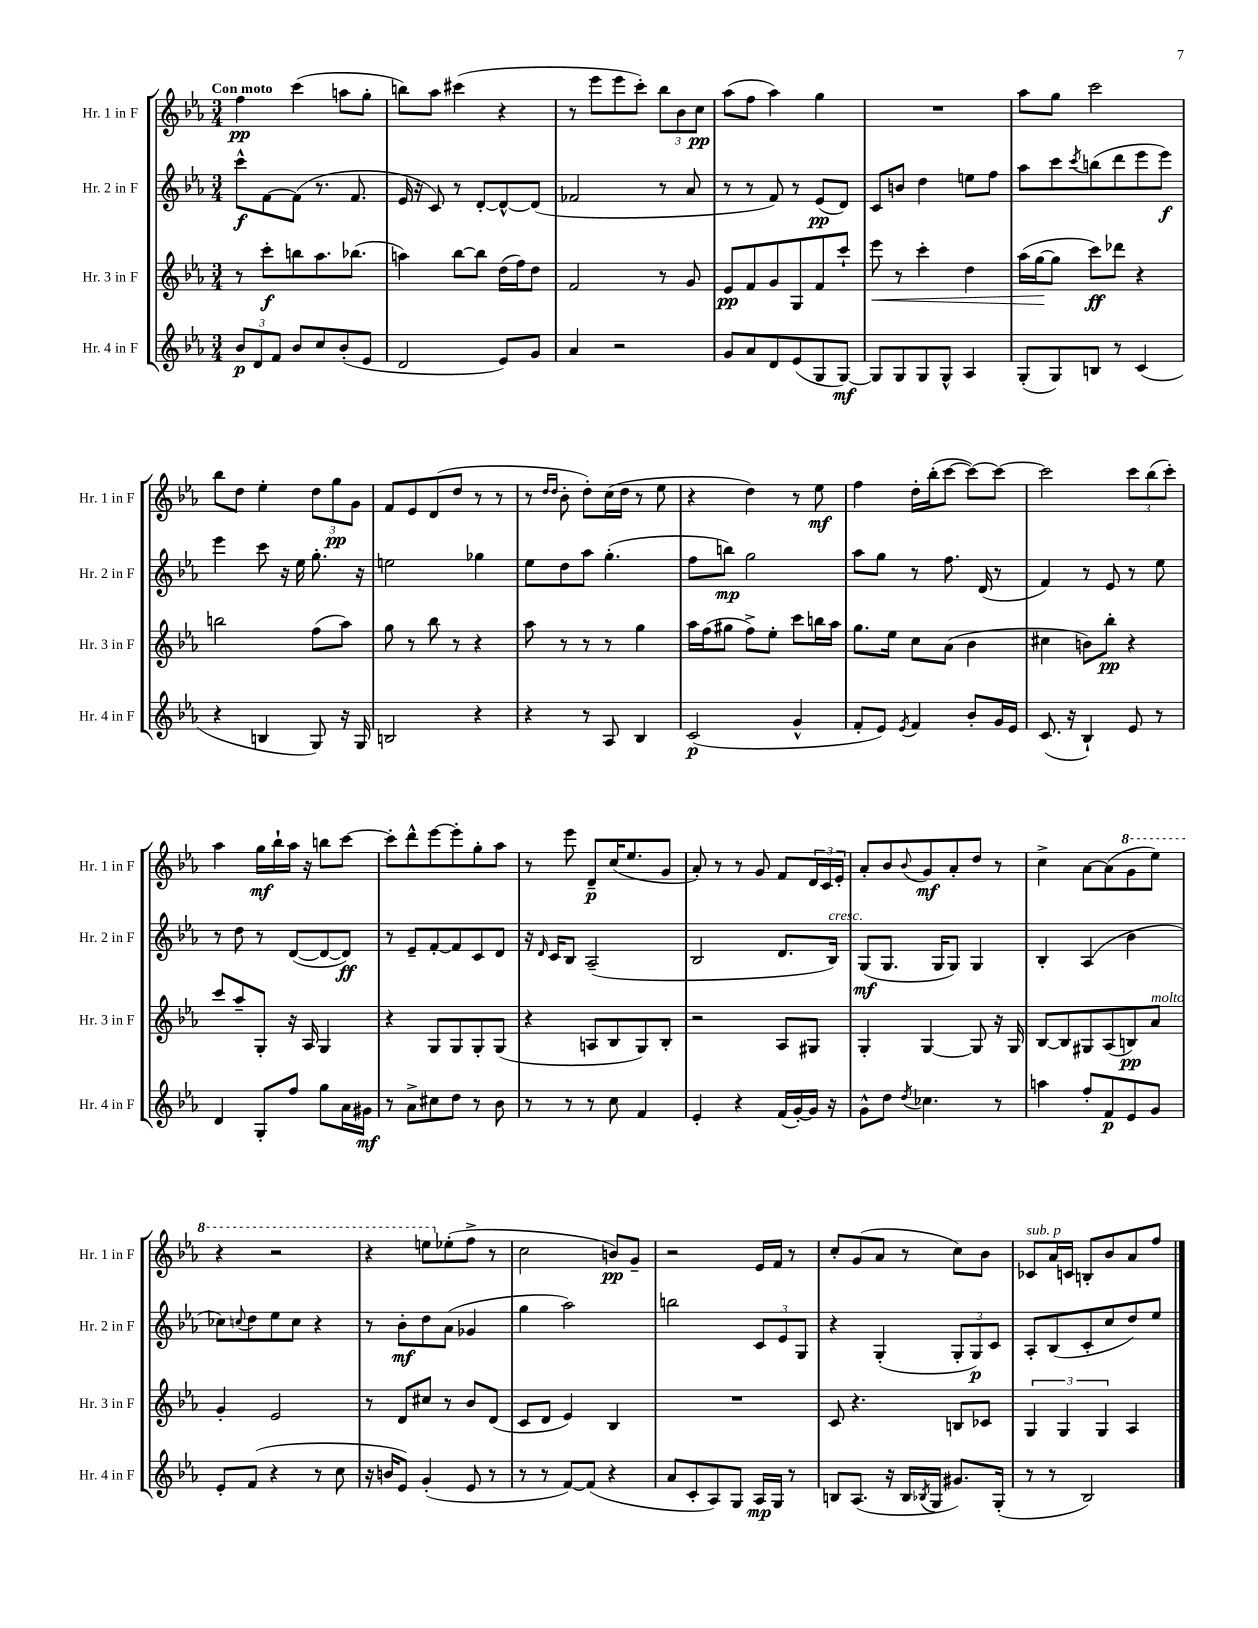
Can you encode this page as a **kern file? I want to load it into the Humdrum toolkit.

**kern	**kern	**kern	**kern
*staff4	*staff3	*staff2	*staff1
*clefG2	*clefG2	*clefG2	*clefG2
*k[b-e-a-]	*k[b-e-a-]	*k[b-e-a-]	*k[b-e-a-]
*M3/4	*M3/4	*M3/4	*M3/4
12b-/L	8r	8ccc^^\L	4ff\
12d/	.	.	.
.	8ccc'\L	[8f\	.
12f/J	.	.	.
8b-/L	8bb\	(8f\]J	(4ccc\
8cc/	8.aa-\	8.r	.
(8b-'/	.	.	8aa\L
.	(8.bb-\J	8.f/	.
8e-/J	.	.	8gg'\J
=	=	=	=
2d/	4aa\)	16e-/	8bb\L)
.	.	16r	.
.	.	8c/)	8aa-\J
.	[8bb-\L	8r	(4ccc#\
.	8bb-\]J	[8d'/L	.
8e-/L)	(16dd\LL	8d^^/_	4r
.	16ff\J)	.	.
8g/J	8dd\J	(8d/]J	.
=	=	=	=
4a-/	2f/	2f-/	8r
.	.	.	8eee-\L
2r	.	.	8eee-\
.	.	.	8ccc'\J)
.	8r	8r	12bb-\L
.	.	.	12b-\
.	8g/	8a-/	.
.	.	.	12cc\J
=	=	=	=
8g/L	8e-/L	8r	(8aa-\L
8a-/	8f/	8r	8ff\J
8d/	8g/	8f/)	4aa-\)
(8e-/	8G/	8r	.
8G/	8f/	(8e-/L	4gg\
[8G/J)	8ccc`/J	8d/J)	.
=	=	=	=
8G/]L	8eee-\	8c/L	2.r
8G/	8r	8b/J	.
8G/	4ccc'\	4dd\	.
8G^^/J	.	.	.
4A-/	4dd\	8ee\L	.
.	.	8ff\J	.
=	=	=	=
(8G'/L	(16aa-\LL	8aa-\L	8aa-\L
.	[16gg\J	.	.
8G/)	8gg\]J	8ccc\	8gg\J
.	.	8qccc/	.
8B/J	8ccc\L)	(8bb\	2ccc\
8r	8ddd-\J	8ddd\	.
(4c/	4r	8eee-\	.
.	.	8eee-\J)	.
=	=	=	=
4r	2bb\	4eee-\	8bb-\L
.	.	.	8dd\J
4B/	.	8ccc\	4ee-'\
.	.	16r	.
.	.	16ee-\	.
8G/)	(8ff\L	8.gg'\	12dd\L
.	.	.	12gg\
16r	8aa-\J)	.	.
.	.	.	12g\J
16G/	.	16r	.
=	=	=	=
2B/	8gg\	2ee\	8f/L
.	8r	.	8e-/
.	8bb-\	.	(8d/
.	8r	.	8dd/J
4r	4r	4gg-\	8r
.	.	.	8r
=	=	=	=
4r	8aa-\	8ee-\L	8r
.	.	.	16qqdd/LL
.	.	.	16qqdd/JJ
.	8r	8dd\	8b-'\
8r	8r	8aa-\J	8dd'\L)
8A-/	8r	(4.gg'\	(16cc\L
.	.	.	16dd\JJ
4B-/	4gg\	.	8r
.	.	.	8ee-\
=	=	=	=
(2c/	16aa-\LL	8ff\L	4r
.	(16ff\J	.	.
.	8gg#\J	8bb\J)	.
.	8ff^\L)	2gg\	4dd\)
.	8ee-'\J	.	.
4g^^/	8ccc\L	.	8r
.	16bb\L	.	8ee-\
.	16aa-\JJ	.	.
=	=	=	=
8f'/L	8.gg\L	8aa-\L	4ff\
8e-/J)	.	8gg\J	.
.	16ee-\Jk	.	.
8qe-/	.	.	.
4f/	8cc\L	8r	16dd'\LL
.	.	.	(16bb-'\J
.	(8a-\J	8.ff\	[8ccc\J
8b-'/L	4b-\	.	8ccc\_L)
.	.	(16d/	.
16g/L	.	8r	8ccc\_J
16e-/JJ	.	.	.
=	=	=	=
(8.c/	4cc#\	4f/)	2ccc\]
16r	.	.	.
4B-`/)	8b\L)	8r	.
.	8bb-'\J	8e-/	.
8e-/	4r	8r	12ccc\L
.	.	.	(12bb-\
8r	.	8ee-\	.
.	.	.	12ccc'\J)
=	=	=	=
4d/	8ccc/L	8r	4aa-\
.	8aa-~/	8dd\	.
8G'/L	8G'/J	8r	16gg\LL
.	.	.	16bb-`\
8ff/J	16r	([8d/L	16aa-\JJ
.	16A-/	.	16r
8gg\L	4G/	8d/_	8bb\L
16a-\L	.	8d/]J)	[8ccc\J
16g#\JJ	.	.	.
=	=	=	=
8r	4r	8r	8ccc'\]L
8a-^\L	.	8e-~/L	8ddd^^\
8cc#\	8G/L	[8f'/	[8eee-\
8dd\J	8G/	8f/]	8eee-'\]
8r	8G'/	8c/	8gg'\
8b-\	(8G/J	8d/J	8aa-\J
=	=	=	=
8r	4r	16r	8r
.	.	16qqd/	.
.	.	16c/LK	.
8r	.	8B-/J	8eee-\
8r	8A/L	(2A-~/	8d~/L
8cc\	8B-/	.	(16cc/K
.	.	.	8.ee-/
4f/	8G/)	.	.
.	8B-'/J	.	8g/J
=	=	=	=
4e-'/	2r	2B-/	8a-'/)
.	.	.	8r
4r	.	.	8r
.	.	.	8g/
(16f/LL	8A-/L	8.d/L	8f/L
[16g'/)	.	.	.
16g/]JJ	8G#/J	.	24d/L
.	.	.	24c/
16r	.	16B-/Jk)	.
.	.	.	24e-'/JJ
=	=	=	=
8g^^\L	4G'/	(8G/L	8a-'/L
8dd\J	.	8.G/J	8b-/
8qdd/	.	.	8qqb-/
4.cc-\	[4G/	.	8g/
.	.	16G/LK	.
.	.	8G/J)	8a-'/
.	8G/]	4G/	8dd/J
8r	16r	.	8r
.	16G/	.	.
=	=	=	=
4aa\	[8B-/L	4B-'/	4cc^\
.	8B-/]	.	.
8ff'/L	8G#/	(4A-/	[8a-\L
8f/	(8A-/	.	(8a-\]
8e-/	8B/)	4b-\	8gg\
8g/J	8a-/J	.	8eee-\J)
=	=	=	=
8e-'/L	4g'/	8cc-\L)	4r
.	.	8qqcc/	.
(8f/J	.	8dd\	.
4r	2e-/	8ee-\	2r
.	.	8cc\J	.
8r	.	4r	.
8cc\	.	.	.
=	=	=	=
16r	8r	8r	4r
16b/LK	.	.	.
8e-/J)	8d/L	8b-'\L	.
(4g'/	8cc#/J	8dd\	8eee\L
.	8r	(8a-\J	(8ee-'\
8e-/	8b-/L	4g-/	8ff^\J
8r	(8d/J	.	8r
=	=	=	=
8r	8c/L	4gg\	2cc\
8r	8d/J	.	.
[8f/L)	4e-/)	2aa-\)	.
(8f/]J	.	.	.
4r	4B-/	.	8b/L)
.	.	.	8g~/J
=	=	=	=
8a-/L	2.r	2bb\	2r
8c'/	.	.	.
8A-/)	.	.	.
8G/J	.	.	.
16A-/LL	.	12c/L	16e-/LL
16G/JJ	.	.	16f/JJ
.	.	12e-/	.
8r	.	.	8r
.	.	12G/J	.
=	=	=	=
8B/L	8c/	4r	8cc'/L
(8.A-/J	4.r	.	(8g/
.	.	(4G'/	8a-/J
16r	.	.	.
16B/LL	.	.	8r
8qB-/	.	.	.
16G/JJ	.	.	.
8.g#/L)	8B/L	12G'/L	8cc\L)
.	.	12G/)	.
.	8c-/J	.	8b-\J
.	.	12c/J	.
(16G'/Jk	.	.	.
=	=	=	=
8r	6G/	8A-'/L	8c-/L
8r	.	(8B-/	16a-/L
.	6G/	.	.
.	.	.	16c/JJ
2B-/)	.	8c'/	8B'/L
.	6G/	.	.
.	.	8cc/	8b-/
.	4A-/	8dd/)	8a-/
.	.	8ee-/J	8ff/J
==	==	==	==
*-	*-	*-	*-
